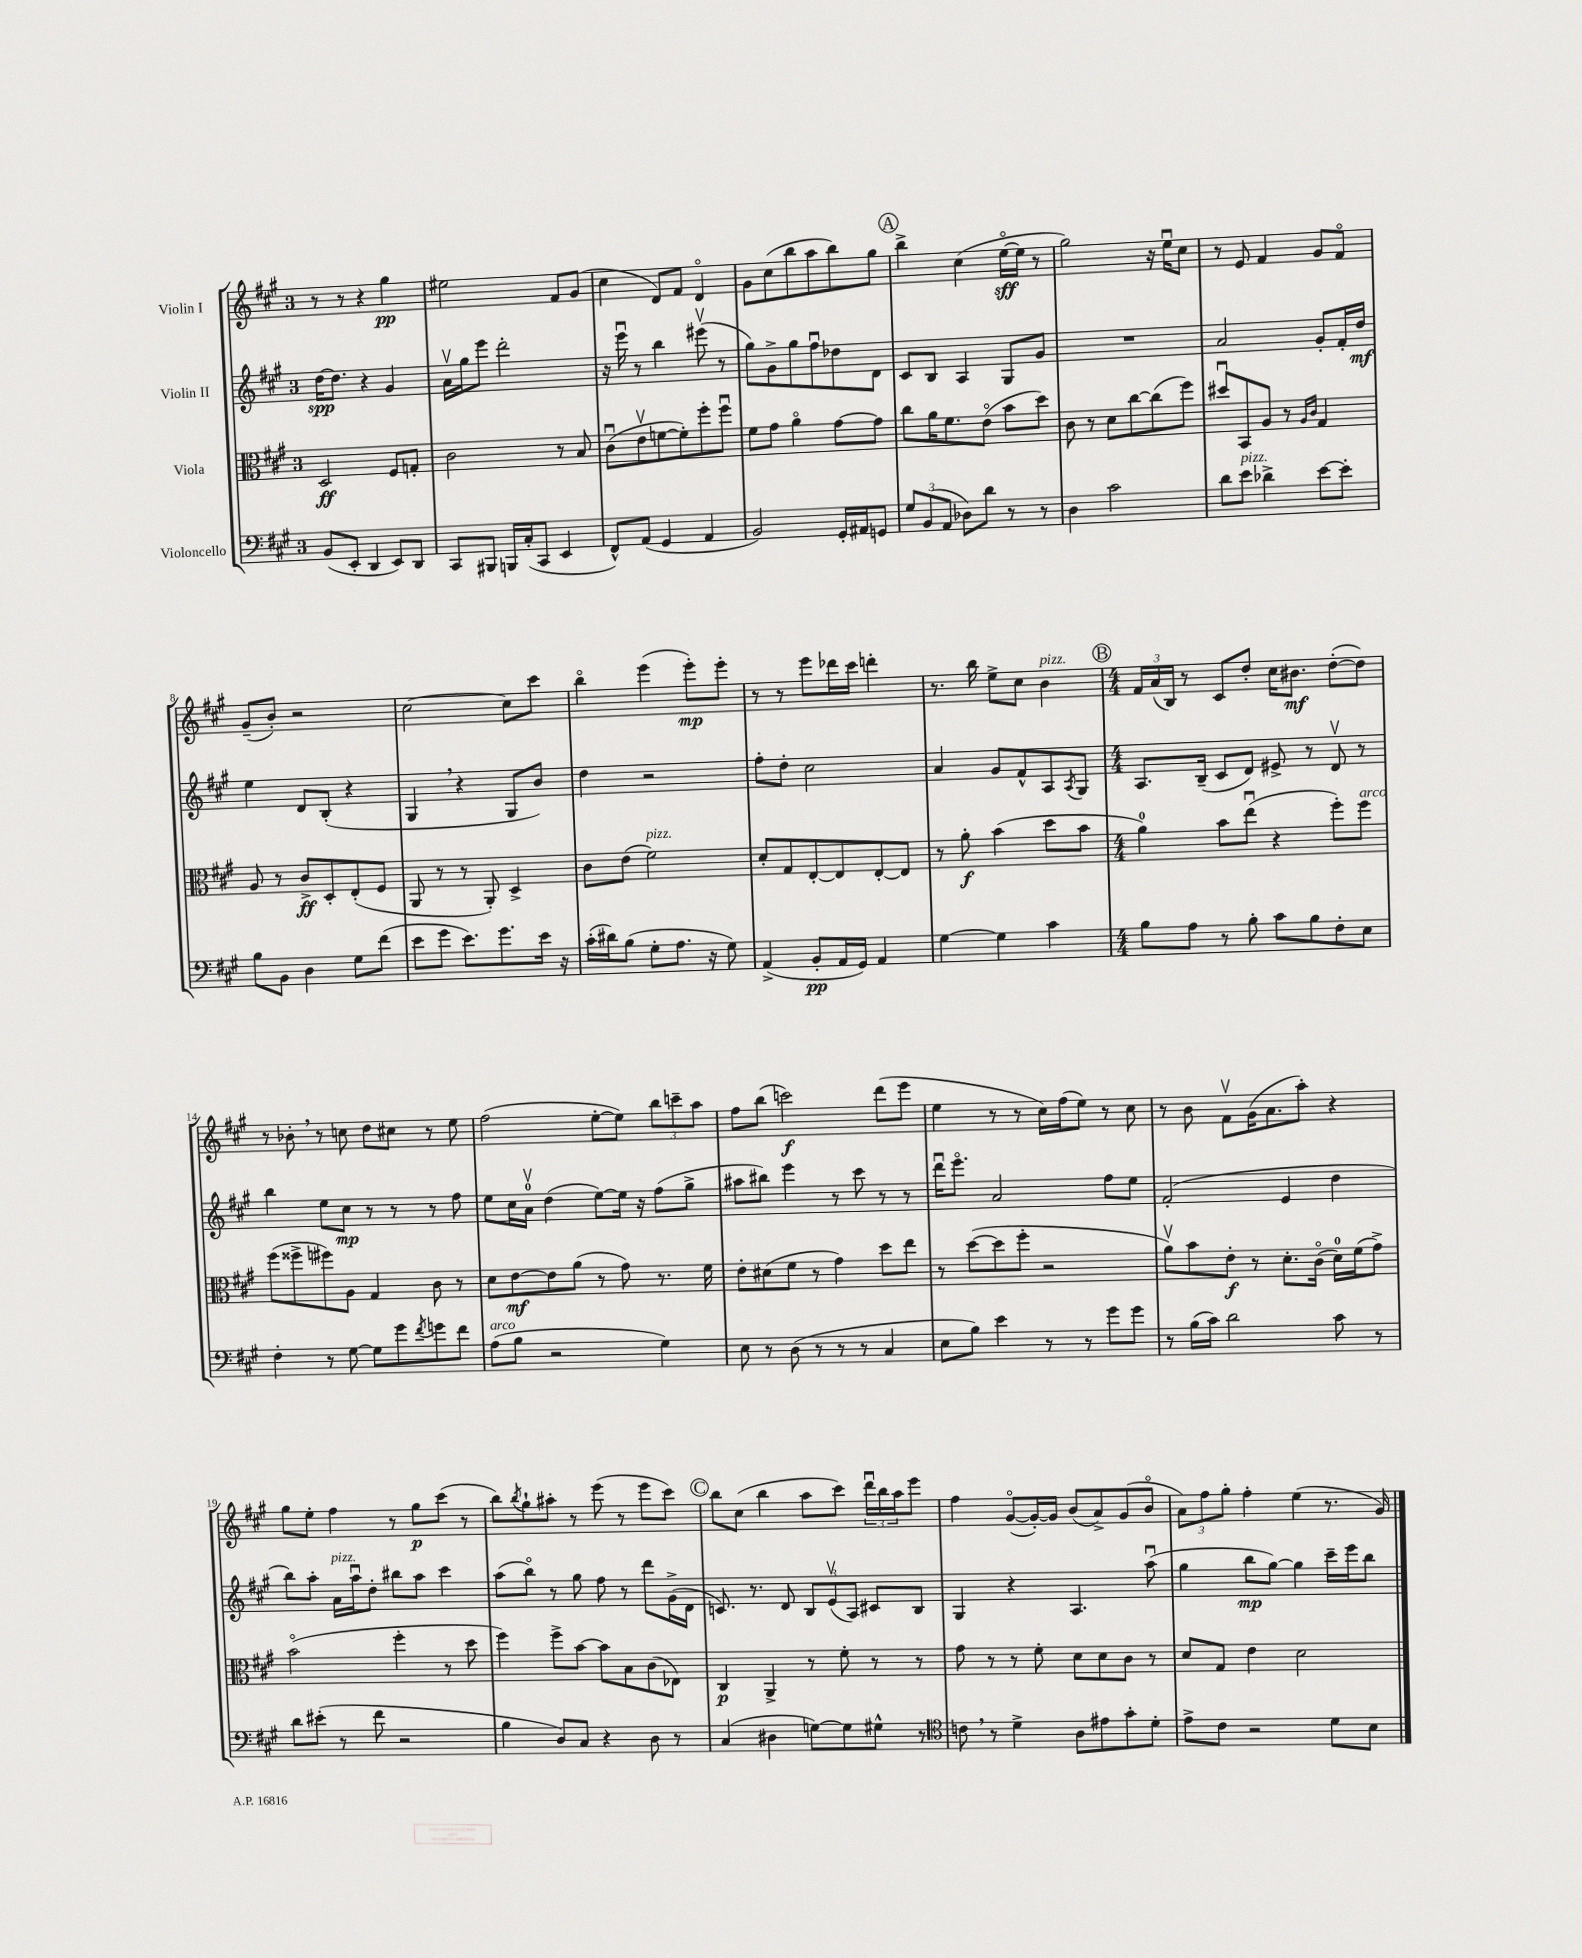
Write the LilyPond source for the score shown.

<<
\new StaffGroup <<
\new Staff = "s0" \with { instrumentName = "Violin I" } {
    \clef treble \key a \major \once \override Staff.TimeSignature.style = #'single-digit \time 3/4
    r8 r8 r4 gis''4\pp |
    eis''2 fis'8 gis'8( |
    cis''4 d'8) fis'8 d'4\flageolet |
    gis'8 cis''8( b''8 a''8 b''8) gis''8 |
    \mark \markup { \circle "A" } b''4-> cis''4( e''16~\flageolet\sff e''16 r8 |
    gis''2) r16 e''16\downbow cis''8 |
    r8 e'8 fis'4 gis'8 fis'8\flageolet |
    gis'8--( b'8-.) r2 |
    cis''2~ cis''8 cis'''8 |
    b''4\flageolet e'''4( e'''8-.\mp) e'''8-. |
    r8 r8 e'''8 des'''16 cis'''16 d'''4-. |
    r8. b''16 e''8-> cis''8 b'4^\markup { \italic "pizz." } |
    \mark \markup { \circle "B" } \numericTimeSignature \time 4/4 \tuplet 3/2 { fis'16 a'16( b16) } r8 cis'8 d''8-. cis''16 bis'8.\mf d''8~-.( d''8) |
    r8 bes'8-. \breathe r8 c''8 d''8 cis''8 r8 e''8 |
    fis''2( e''8~-. e''8) \tuplet 3/2 { b''8 c'''8-- a''8 } |
    fis''8 b''8( c'''2\f) d'''8( e'''8 |
    e''4 r8 r8 cis''16) fis''16( e''8) r8 cis''8 |
    r8 b'8 fis'8\upbow gis'16( a'8. a''8-.) r4 |
    gis''8 e''8-. fis''4 r8 gis''8\p cis'''8( r8 |
    b''8) \acciaccatura { b''8 } gis''8-! ais''8-. r8 e'''8( r8 e'''8 cis'''8) |
    \mark \markup { \circle "C" } b''8 cis''8( b''4 a''8 cis'''8) \tuplet 3/2 { d'''16\downbow b''16 a''16 } e'''8 |
    fis''4 gis'8~\flageolet( gis'16~-.) gis'16 b'8( a'8->) gis'8( b'8\flageolet |
    \tuplet 3/2 { a'8) fis''8 gis''8-. } fis''4-. e''4( r8. gis'16) \bar "|." |
}
\new Staff = "s1" \with { instrumentName = "Violin II" } {
    \clef treble \key a \major \once \override Staff.TimeSignature.style = #'single-digit \time 3/4
    d''16~\spp d''8. r4 gis'4 |
    a'16\upbow gis''16 e'''8 d'''2-. |
    r16 e'''16\downbow r8 b''4 eis'''8\upbow( r8 |
    gis''8) gis'8-> gis''8 fis''8\downbow des''8 d'8 |
    \mark \markup { \circle "A" } cis'8 b8 a4 gis8 gis'8 |
    R2. |
    a'2 gis'8-. fis'16-. d''16\mf |
    e''4 d'8 b8-.( r4 |
    gis4 \breathe r4 gis8 b'8) |
    d''4 r2 |
    fis''8-. d''8-. cis''2 |
    a'4 gis'8 fis'8-^ a8 \acciaccatura { a8 } gis8 |
    \mark \markup { \circle "B" } \numericTimeSignature \time 4/4 a8. b16--( cis'8 d'8) eis'8-> r8 d'8\upbow r8 |
    b''4 e''8 cis''8\mp r8 r8 r8 fis''8 |
    e''8 cis''16 a'16-0\upbow d''4( e''8~) e''16 r16 fis''8( gis''8-> |
    ais''8 bis''8) e'''4 r8 cis'''8 r8 r8 |
    d'''16\downbow e'''8.\flageolet a'2 fis''8 e''8 |
    fis'2-.( e'4 d''4 |
    b''8) a''8-. a'16^\markup { \italic "pizz." } a''16\downbow d''8-. bis''8 a''8 cis'''4 |
    a''8( b''8\flageolet) r8 gis''8 fis''8 r8 d'''8 gis'16->( d'16 |
    \mark \markup { \circle "C" } c'8.) r8. d'8 \tuplet 3/2 { b8 e'8\upbow( a8) } cis'8 b8 |
    gis4 r4 a4. a''8\downbow( |
    gis''4 b''8\mp gis''8~) gis''4 cis'''16-- e'''16 b''8 \bar "|." |
}
\new Staff = "s2" \with { instrumentName = "Viola" } {
    \clef alto \key a \major \once \override Staff.TimeSignature.style = #'single-digit \time 3/4
    d2\ff fis8 g8-. |
    cis'2 r8 b8 |
    cis'8\downbow( e'8\upbow f'8~ f'8-.) fis''8-. fis''8\downbow |
    fis'8 gis'8 a'4\flageolet gis'8~ gis'8 |
    \mark \markup { \circle "A" } cis''8 a'16 fis'8. e'8\flageolet( b'8 d''8) |
    cis'8 r8 d'8 cis''8~ cis''8( fis''8) |
    dis''8\downbow b,8 a8 r8 \grace { a16 cis'16 } gis4 |
    a8 r8 cis'8->\ff d8-. e8-.( fis8 |
    a,8 r8 r8 a,8-.) d4-> |
    cis'8 e'8( fis'2^\markup { \italic "pizz." }) |
    d'8-. gis8 e8~-. e8 e8~-. e8 |
    r8 a'8-.\f b'4( d''8 b'8 |
    \mark \markup { \circle "B" } \numericTimeSignature \time 4/4 a'4-0) b'8 e''8\downbow( r4 fis''8-.) fis''8^\markup { \italic "arco" } |
    fis''8( fisis''8-> fis''8) a8 gis4 cis'8 r8 |
    d'8 e'8~\mf e'8 a'8( r8 gis'8) r8. fis'16 |
    e'8-. dis'8( fis'8 r8 gis'4) d''8 e''8 |
    r8 d''8~( d''8 fis''8-. r2 |
    a'8\upbow) b'8 e'8-.\f r8 d'8.-. cis'16\flageolet( d'16-0) fis'16( gis'8->) |
    b'2\flageolet( fis''4-. r8 d''8 |
    fis''4) fis''8-> b'8~ b'8 b8 cis'8( ees8) |
    \mark \markup { \circle "C" } cis4\p a,4-> r8 fis'8-. r8 r8 |
    gis'8 r8 r8 fis'8-. d'8 d'8 cis'8 r8 |
    d'8 gis8 e'4 d'2 \bar "|." |
}
\new Staff = "s3" \with { instrumentName = "Violoncello" } {
    \clef bass \key a \major \once \override Staff.TimeSignature.style = #'single-digit \time 3/4
    b,8( e,8-. d,4 e,8) d,8 |
    cis,8 bis,,8 b,,16 cis16-.( cis,8 e,4 |
    fis,8-^) a,8( gis,4 a,4 |
    b,2) gis,16-. ais,16 g,8 |
    \mark \markup { \circle "A" } \tuplet 3/2 { gis8 b,8( a,8 } des8) d'8 r8 r8 |
    d4 cis'2 |
    d'8 e'8^\markup { \italic "pizz." } des'4-> e'8~ e'8-. |
    b8 b,8 d4 gis8 fis'8( |
    e'8 gis'8 e'8.) gis'8. e'16 r16 |
    cis'16-.( dis'16) b8( gis8-. a8. r16 gis8) |
    a,4->( b,8-.\pp a,16 gis,16) a,4 |
    gis4~ gis4 cis'4 |
    \mark \markup { \circle "B" } \numericTimeSignature \time 4/4 b8 a8 r8 b8-. cis'8 b8 fis8-. e8 |
    fis4-. r8 gis8~ gis8 gis'8 \acciaccatura { fis'8 } g'8 fis'8 |
    a8^\markup { \italic "arco" }( b8 r2 gis4) |
    e8 r8 d8( r8 r8 r8 cis4 |
    e8 b8) e'4 r8 r8 gis'8 gis'8 |
    r8 b16( cis'16) d'2 cis'8 r8 |
    d'8 eis'8-.( r8 fis'8 r2 |
    b4 d8) cis8 r4 d8 r8 |
    \mark \markup { \circle "C" } cis4( dis4 g8~) g8 gis8-^ r8 |
    \clef tenor c'8 \breathe r8 d'4-> a8 eis'8 gis'8-. d'8-. |
    e'8-> cis'8 r2 d'8 b8 \bar "|." |
}
>>
>>
